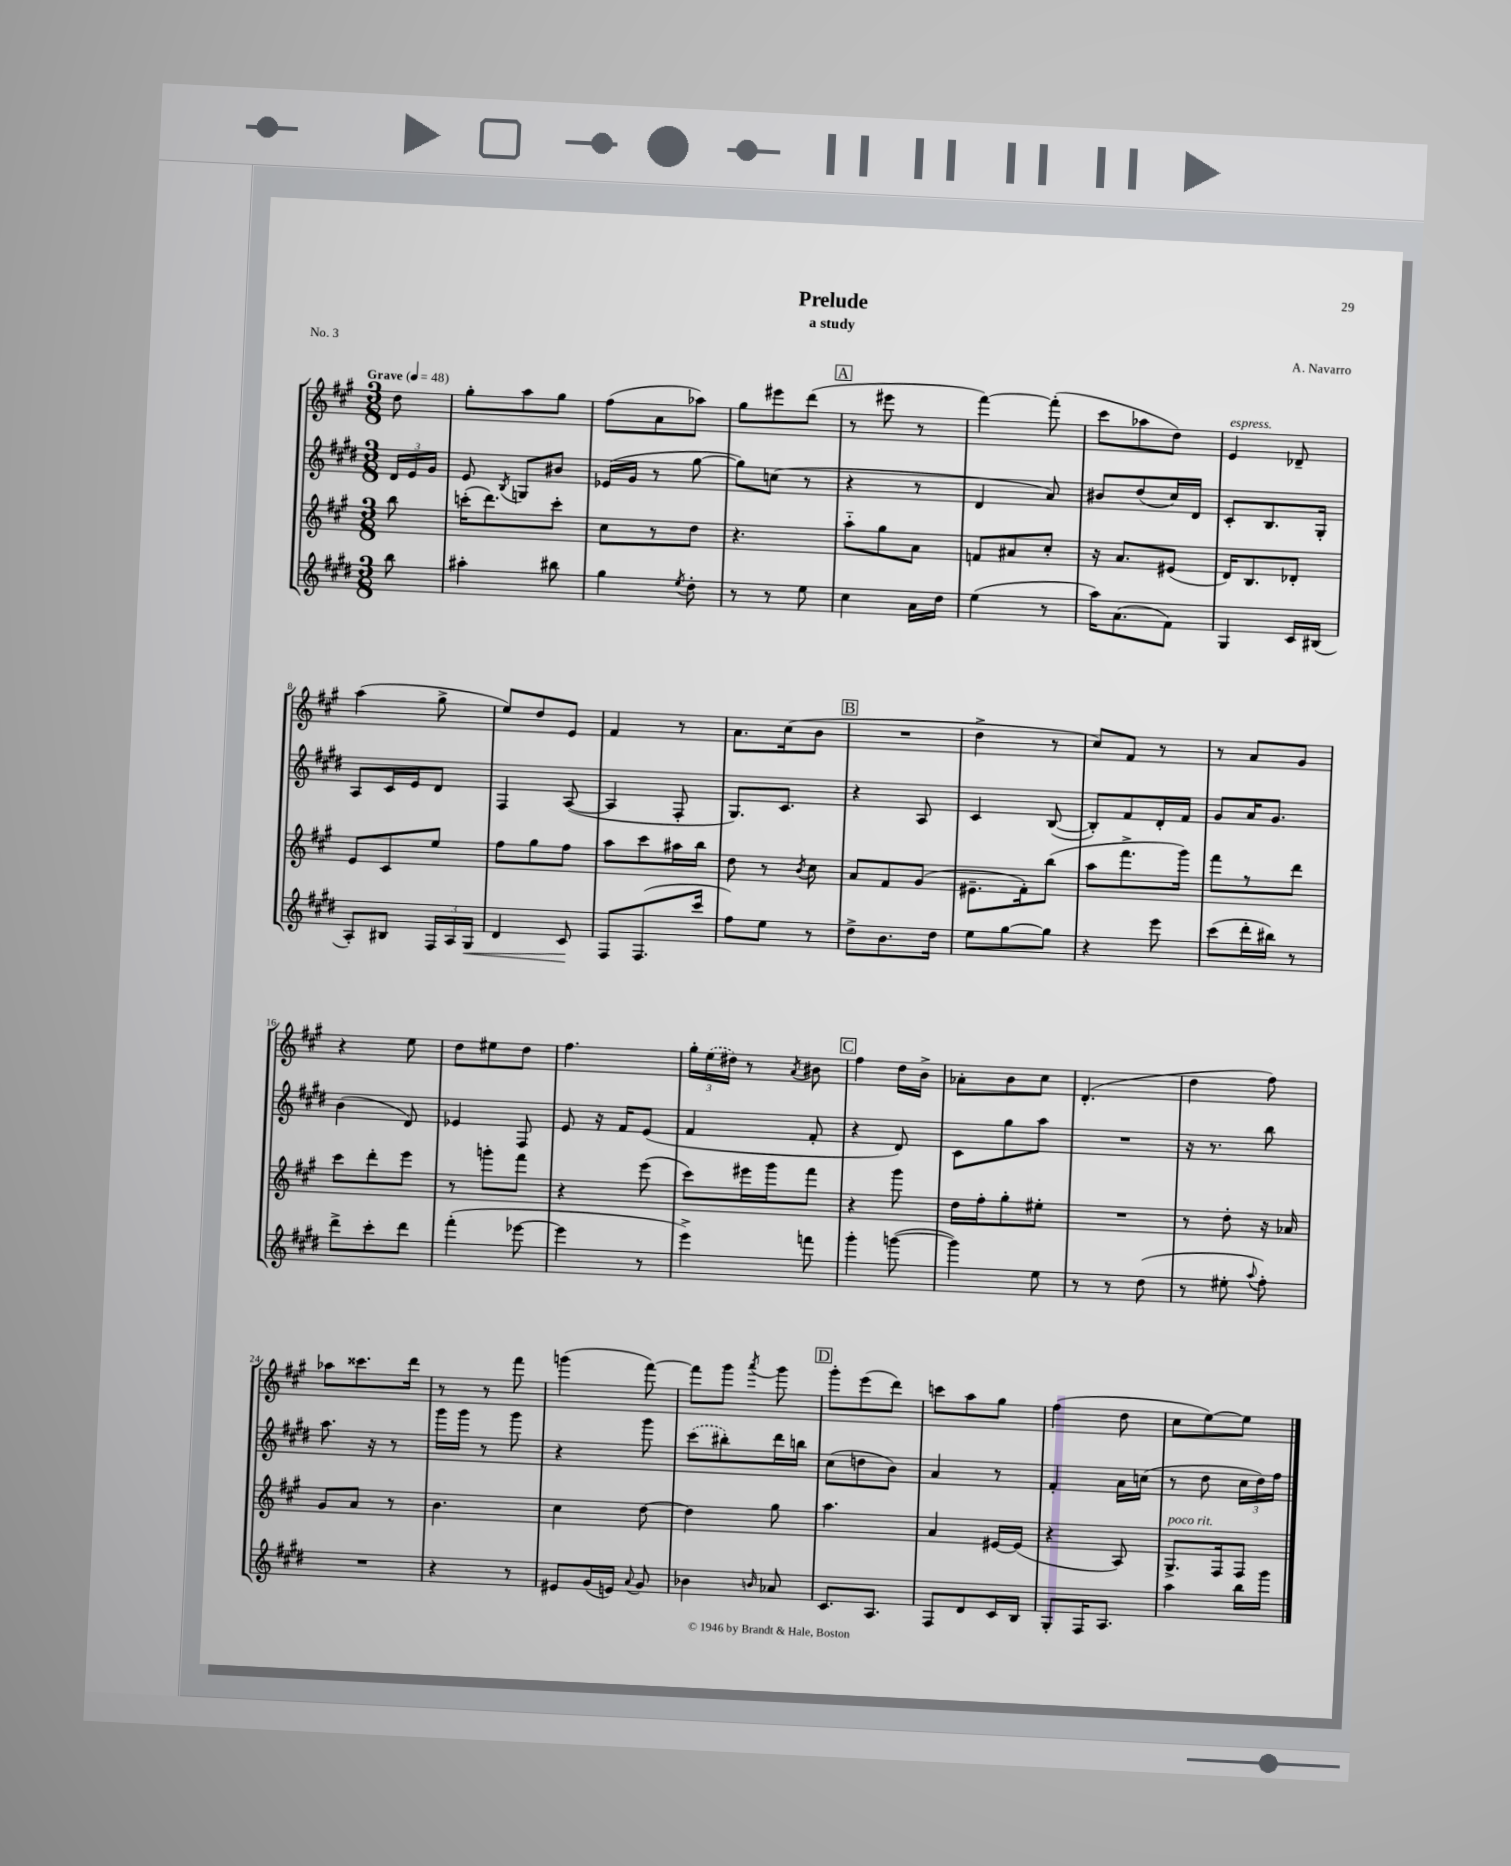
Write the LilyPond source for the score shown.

\header { title = "Prelude" composer = "A. Navarro" subtitle = "a study" piece = "No. 3" }
<<
\new StaffGroup <<
\new Staff = "s0" {
    \clef treble \key a \major \numericTimeSignature \time 3/8 \partial 8 \tempo "Grave" 4 = 48
    \autoBeamOff d''8 |
    gis''8[-. a''8 gis''8] |
    fis''8[( a'8 aes''8]) |
    gis''8[ eis'''8 d'''8]( |
    \mark \markup { \box "A" } r8 eis'''8 r8 |
    fis'''4~) fis'''8-.( |
    cis'''8[ aes''8 d''8]) |
    e'4^\markup { \italic "espress." } des'8-- |
    a''4( gis''8-> |
    e''8[) d''8 e'8] |
    fis'4 r8 |
    a'8.[ cis''16( b'8] |
    \mark \markup { \box "B" } R4. |
    d''4-> r8 |
    cis''8[) fis'8] r8 |
    r8 a'8[ gis'8] |
    r4 e''8 |
    d''8[ eis''8 d''8] |
    fis''4. |
    \tuplet 3/2 { gis''16[-. \once \slurDashed e''16( dis''16]) } r8 \acciaccatura { a'8 } bis'8 |
    \mark \markup { \box "C" } fis''4 d''16[ b'16]-> |
    aes'8[-. b'8 cis''8] |
    d'4.-.( |
    d''4 fis''8) |
    aes''8[ cisis'''8. d'''16] |
    r8 r8 fis'''8 |
    g'''4( fis'''8~) |
    fis'''8[ gis'''8] \acciaccatura { a'''8 } gis'''8 |
    \mark \markup { \box "D" } gis'''8[-. e'''8( d'''8]) |
    c'''8[ a''8 gis''8] |
    fis''4( d''8 |
    cis''8[ e''8~) e''8] \bar "|." |
}
\new Staff = "s1" {
    \clef treble \key e \major \numericTimeSignature \time 3/8 \partial 8
    \autoBeamOff \tuplet 3/2 { dis'16[ e'16 gis'16] } |
    e'8 \acciaccatura { b8 } g8[ bis'8] |
    ees'16[( gis'16] r8 gis''8~ |
    gis''8[) c''8]( r8 |
    \mark \markup { \box "A" } r4 r8 |
    dis'4 a'8) |
    bis'8[ dis''8( cis''16) dis'16] |
    cis'8[-. b8. gis16]-. |
    a8[ cis'16 e'16 dis'8] |
    fis4 a8~( |
    a4 fis8-. |
    gis8.[) cis'8.] |
    \mark \markup { \box "B" } r4 a8 |
    cis'4 b8~( |
    b8[-.) fis'8 dis'16-. fis'16] |
    gis'8[ a'16 gis'8.] |
    b'4( dis'8) |
    ees'4 fis8 |
    e'8 r16 fis'16[ e'8]( |
    fis'4 fis'8-. |
    \mark \markup { \box "C" } r4 dis'8) |
    cis'8[ gis''8 a''8] |
    R4. |
    r16 r8. b''8 |
    a''8. r16 r8 |
    gis'''16[ gis'''16] r8 gis'''8 |
    r4 gis'''8 |
    \once \slurDashed cis'''8[( bis''8-.) dis'''16 b''16] |
    \mark \markup { \box "D" } cis''8[( d''8 b'8]) |
    a'4 r8 |
    fis'4-. a'16[ c''16]( |
    r8 dis''8 \tuplet 3/2 { cis''16[ dis''16) fis''16] } \bar "|." |
}
\new Staff = "s2" {
    \clef treble \key a \major \numericTimeSignature \time 3/8 \partial 8
    \autoBeamOff b''8 |
    c'''16[-.( d'''8.) c'''8]-. |
    cis''8[ r8 d''8] |
    r4. |
    \mark \markup { \box "A" } a''8[-_ gis''8 a'8] |
    f'8[ ais'8 cis''8]-. |
    r16 a'8.[ eis'8]( |
    d'16[) b8. des'8]-. |
    e'8[ cis'8 e''8] |
    fis''8[ gis''8 fis''8] |
    a''8[ cis'''8 ais''16 b''16] |
    d''8 r8 \acciaccatura { b'8 } cis''8 |
    \mark \markup { \box "B" } a'8[ fis'8 gis'8]( |
    eis'8.[-- fis'16-.) b''8]( |
    a''8[ fis'''8.-> gis'''16]) |
    fis'''8[ r8 d'''8] |
    cis'''8[ d'''8-. e'''8] |
    r8 g'''8[-. fis'''8] |
    r4 e'''8( |
    cis'''8[) eis'''16 gis'''16 fis'''8] |
    \mark \markup { \box "C" } r4 gis'''8 |
    d''16[ fis''16-. gis''8-. eis''8]-. |
    R4. |
    r8 d''8-. r16 aes'16 |
    gis'8[ a'8] r8 |
    b'4. |
    cis''4 d''8~ |
    d''4 gis''8 |
    \mark \markup { \box "D" } a''4. |
    a'4 eis'16[~ eis'16]( |
    r4 a8) |
    gis8.[->^\markup { \italic "poco rit." } fis16 fis8] \bar "|." |
}
\new Staff = "s3" {
    \clef treble \key e \major \numericTimeSignature \time 3/8 \partial 8
    \autoBeamOff b''8 |
    ais''4-. bis''8 |
    gis''4 \acciaccatura { e''8 } dis''8-. |
    r8 r8 e''8 |
    \mark \markup { \box "A" } cis''4 a'16[ dis''16] |
    e''4( r8 |
    a''16[) a'8.( fis'8]) |
    gis4 cis'16[ bis16]( |
    a8[-.) bis8] \tuplet 3/2 { fis16[ a16 gis16]\< } |
    dis'4 cis'8\! |
    fis8[ fis8.( cis'''16] |
    fis''8[) e''8] r8 |
    \mark \markup { \box "B" } dis''8[-> b'8. dis''16] |
    e''8[ gis''8~ gis''8] |
    r4 e'''8 |
    cis'''8[( dis'''16-. bis''16]) r8 |
    dis'''8[-> cis'''8-. dis'''8] |
    fis'''4-.( ees'''8~ |
    ees'''4 r8 |
    e'''4->) f'''8 |
    \mark \markup { \box "C" } gis'''4-. g'''8~( |
    g'''4) e''8 |
    r8 r8 dis''8( |
    r8 eis''8-. \appoggiatura { a''8 } fis''8-.) |
    R4. |
    r4 r8 |
    eis'8[ gis'16( e'16]) \appoggiatura { a'8 } gis'8 |
    bes'4 \grace { b'16 } aes'8 |
    \mark \markup { \box "D" } cis'8.[ a8.] |
    fis8[ dis'8 cis'16 b16] |
    gis8[-. fis16 a8.] |
    a''4 b''16[ gis'''16] \bar "|." |
}
>>
>>
